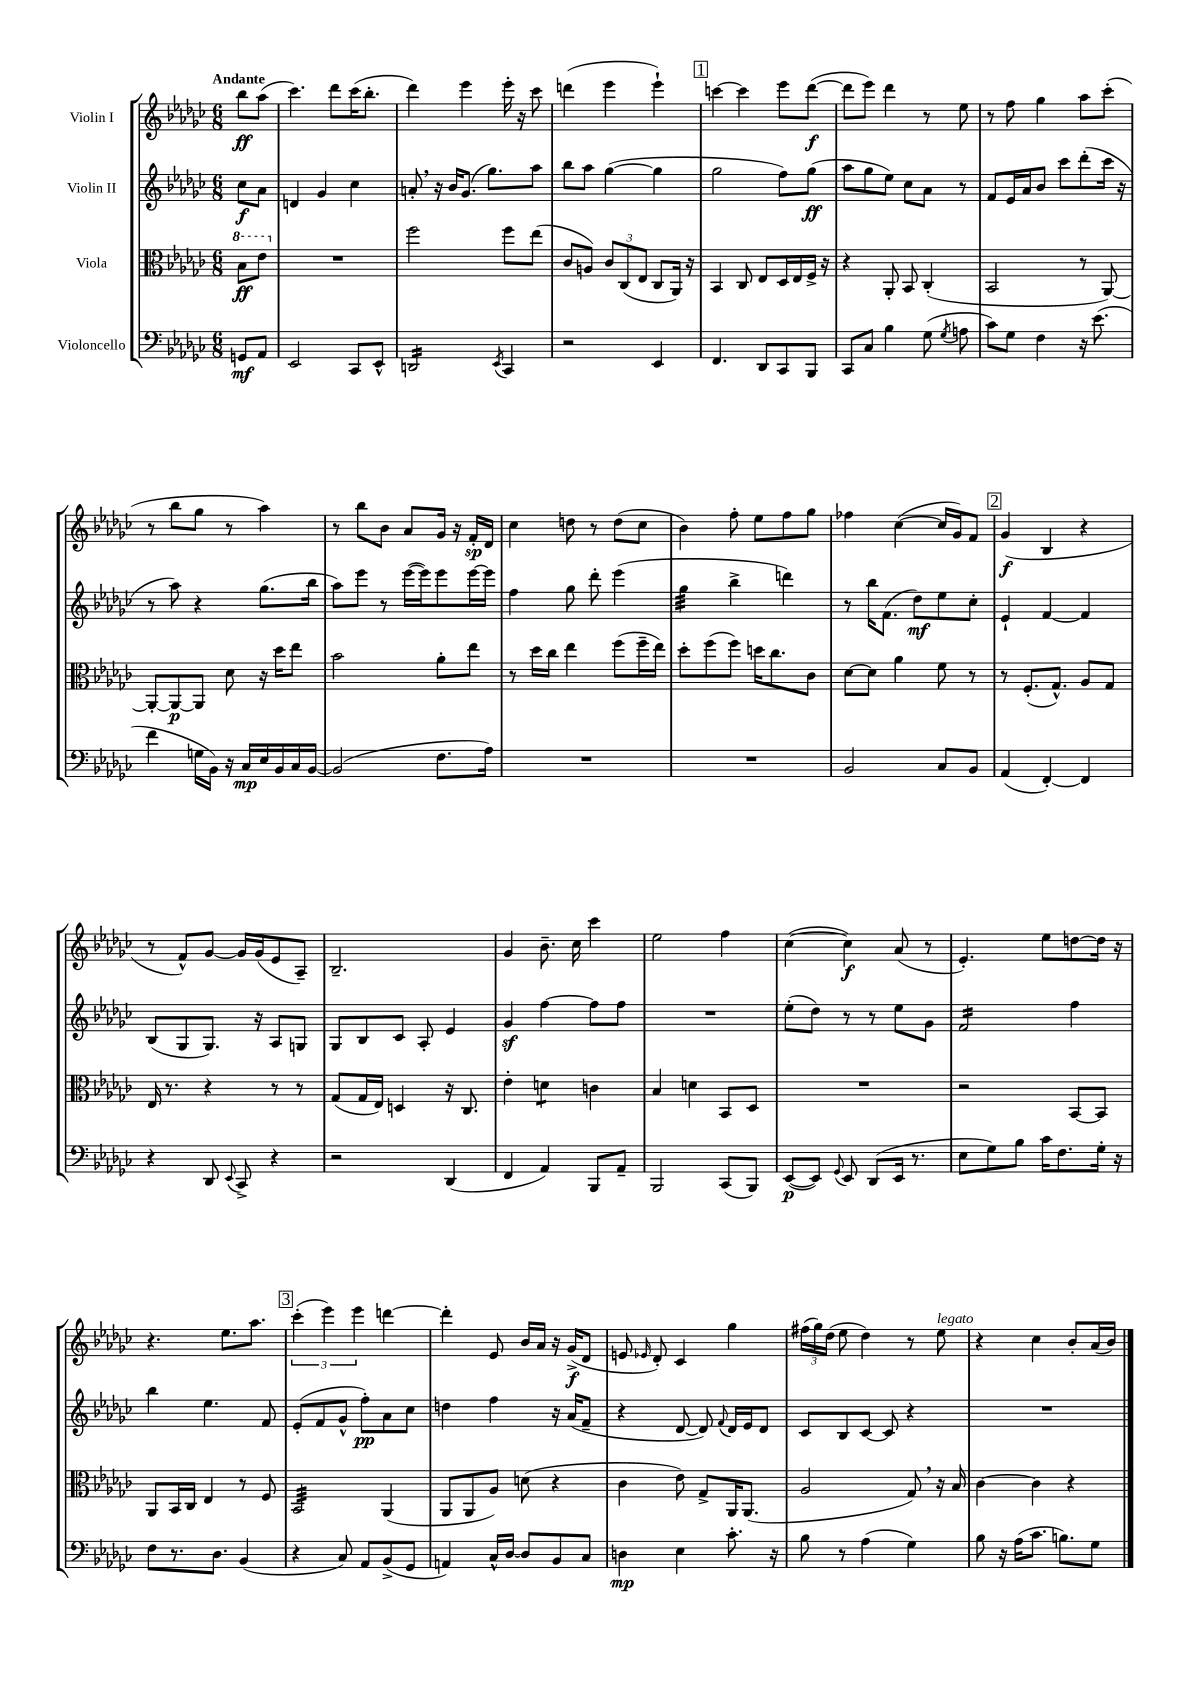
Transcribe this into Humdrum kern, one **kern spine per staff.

**kern	**dynam	**kern	**dynam	**kern	**dynam	**kern	**dynam
*part4	*part4	*part3	*part3	*part2	*part2	*part1	*part1
*staff4	*staff4	*staff3	*staff3	*staff2	*staff2	*staff1	*staff1
*I"Violoncello	*	*I"Viola	*	*I"Violin II	*	*I"Violin I	*
*clefF4	*	*clefC3	*	*clefG2	*	*clefG2	*
*k[b-e-a-d-g-c-]	*	*k[b-e-a-d-g-c-]	*	*k[b-e-a-d-g-c-]	*	*k[b-e-a-d-g-c-]	*
*M6/8	*	*M6/8	*	*M6/8	*	*M6/8	*
*	*	*8va	*	*	*	*	*
=	=	=	=	=	=	=	=
!	!	!	!	!	!	!LO:TX:a:B:t=Andante	!
8GGn/L	mf	8b-\L	ff	8cc-\L	f	8bb-\L	ff
8AA-/J	.	8ee-\J	.	8a-\J	.	(8aa-\J	.
=1	=1	=1	=1	=1	=1	=1	=1
*	*	*X8va	*	*	*	*	*
2EE-/	.	2.r	.	4dn/	.	4.ccc-\)	.
.	.	.	.	4g-/	.	.	.
.	.	.	.	.	.	8ddd-\L	.
8CC-/L	.	.	.	4cc-\	.	(16ccc-\K	.
.	.	.	.	.	.	8.bb-'\J	.
8EE-^^/J	.	.	.	.	.	.	.
=2	=2	=2	=2	=2	=2	=2	=2
*tremolo	*	*	*	*	*	*	*
16DDn/LL	.	2ff\	.	8an',/	.	4ddd-\)	.
16DDn/	.	.	.	.	.	.	.
16DDn/	.	.	.	16r	.	.	.
16DDn/	.	.	.	16b-/KL	.	.	.
16DDn/	.	.	.	(8.g-/J	.	4eee-\	.
16DDn/	.	.	.	.	.	.	.
16DDn/	.	.	.	.	.	.	.
16DDn/JJ	.	.	.	8.gg-\L)	.	.	.
*Xtremolo	*	*	*	*	*	*	*
8qEE-/	.	.	.	.	.	.	.
4CC-/	.	8ff\L	.	.	.	16eee-'\	.
.	.	.	.	.	.	16r	.
.	.	(8ee-\J	.	8aa-\J	.	8ccc-\	.
=3	=3	=3	=3	=3	=3	=3	=3
2r	.	8c-/L	.	8bb-\L	.	(4dddn\	.
.	.	8An/J)	.	8aa-\J	.	.	.
.	.	12c-/L	.	([4gg-\	.	4eee-\	.
.	.	(12C-/	.	.	.	.	.
.	.	12E-/J	.	.	.	.	.
4EE-/	.	8C-/L	.	4gg-\]	.	4eee-`\)	.
.	.	16AA-/Jk)	.	.	.	.	.
.	.	16r	.	.	.	.	.
!!LO:REH:place=s1:t=1
=4	=4	=4	=4	=4	=4	=4	=4
4.FF/	.	4BB-/	.	2gg-\	.	[4cccn\	.
.	.	8C-/	.	.	.	4ccc\]	.
8DD-/L	.	8E-/L	.	.	.	.	.
8CC-/	.	16D-/L	.	8ff\L)	.	8eee-\L	.
.	.	16E-/	.	.	.	.	.
8BBB-/J	.	16F^/JJ	.	(8gg-\J	ff	([8ddd-\J	f
.	.	16r	.	.	.	.	.
=5	=5	=5	=5	=5	=5	=5	=5
8CC-/L	.	4r	.	8aa-\L	.	8ddd-\L]	.
8C-/J	.	.	.	8gg-\	.	8eee-\J)	.
4B-\	.	8AA-'/	.	8ee-\J)	.	4ddd-\	.
.	.	8BB-/	.	8cc-\L	.	.	.
(8G-\	.	(4C-'/	.	8a-\J	.	8r	.
8qG-/	.	.	.	.	.	.	.
8An\	.	.	.	8r	.	8ee-\	.
=6	=6	=6	=6	=6	=6	=6	=6
8c-\L)	.	2BB-/	.	8f/L	.	8r	.
8G-\J	.	.	.	16e-/L	.	8ff\	.
.	.	.	.	16a-/J	.	.	.
4F\	.	.	.	8b-/J	.	4gg-\	.
.	.	.	.	8ccc-\L	.	.	.
16r	.	8r	.	(8ddd-'\	.	8aa-\L	.
(8.e-\	.	.	.	.	.	.	.
.	.	[8AA-/)	.	16ccc-\Jk	.	(8ccc-'\J	.
.	.	.	.	16r	.	.	.
!!LO:LB:g=z
=7	=7	=7	=7	=7	=7	=7	=7
4f\	.	8AA-'/L_	.	8r	.	8r	.
.	.	8AA-/_	p	8aa-\)	.	8bb-\L	.
16Gn\LL	.	8AA-/J]	.	4r	.	8gg-\J	.
16BB-\JJ)	.	.	.	.	.	.	.
16r	.	8d-\	.	.	.	8r	.
16C-/LL	mp	.	.	.	.	.	.
16E-/	.	16r	.	(8.gg-\L	.	4aa-\)	.
16BB-/	.	16dd-\KL	.	.	.	.	.
16C-/	.	8ee-\J	.	.	.	.	.
[16BB-/JJ	.	.	.	16bb-\Jk	.	.	.
=8	=8	=8	=8	=8	=8	=8	=8
(2BB-/]	.	2b-\	.	8aa-\L)	.	8r	.
.	.	.	.	8eee-\J	.	8bb-\L	.
.	.	.	.	8r	.	8b-\J	.
.	.	.	.	([16eee-\LL	.	8a-/L	.
.	.	.	.	16eee-\J])	.	.	.
8.F\L	.	8a-'\L	.	8eee-\	.	16g-/Jk	.
.	.	.	.	.	.	16r	.
.	.	8ee-\J	.	[16eee-\L	.	16f'/LL	sp
16A-\Jk)	.	.	.	16eee-\JJ]	.	16d-/JJ	.
=9	=9	=9	=9	=9	=9	=9	=9
2.r	.	8r	.	4ff\	.	4cc-\	.
.	.	16dd-\LL	.	.	.	.	.
.	.	16cc-\JJ	.	.	.	.	.
.	.	4ee-\	.	8gg-\	.	8ddn\	.
.	.	.	.	8ddd-'\	.	8r	.
.	.	(8ff\L	.	(4eee-\	.	(8dd\L	.
.	.	16ff~\L	.	.	.	8cc-\J	.
.	.	16ee-\JJ)	.	.	.	.	.
=10	=10	=10	=10	=10	=10	=10	=10
*	*	*	*	*tremolo	*	*	*
2.r	.	8dd-'\L	.	32gg-\LLL	.	4b-\)	.
.	.	.	.	32gg-\	.	.	.
.	.	.	.	32gg-\	.	.	.
.	.	.	.	32gg-\	.	.	.
.	.	(8ff\	.	32gg-\	.	.	.
.	.	.	.	32gg-\	.	.	.
.	.	.	.	32gg-\	.	.	.
.	.	.	.	32gg-\JJJ	.	.	.
*	*	*	*	*Xtremolo	*	*	*
.	.	8ff\J)	.	4bb-^\	.	8ff'\	.
.	.	16ddn\KL	.	.	.	8ee-\L	.
.	.	8.cc-\	.	.	.	.	.
.	.	.	.	4dddn\)	.	8ff\	.
.	.	8c-\J	.	.	.	8gg-\J	.
=11	=11	=11	=11	=11	=11	=11	=11
2BB-/	.	[8d-\L	.	8r	.	4ff-X\	.
.	.	8d-\J]	.	16bb-\KL	.	.	.
.	.	.	.	(8.f\J	.	.	.
.	.	4a-\	.	.	.	([4cc-\	.
.	.	.	.	8dd-\L)	mf	.	.
8C-/L	.	8f\	.	8ee-\	.	16cc-/LL]	.
.	.	.	.	.	.	16g-/J)	.
8BB-/J	.	8r	.	8cc-'\J	.	8f/J	.
!!LO:REH:place=s1:t=2
=12	=12	=12	=12	=12	=12	=12	=12
(4AA-/	.	8r	.	4e-`/	.	(4g-/	f
.	.	(8.F'/L	.	.	.	.	.
[4FF'/)	.	.	.	[4f/	.	4B-/	.
.	.	8.G-^^/J)	.	.	.	.	.
4FF/]	.	8A-/L	.	4f/]	.	4r	.
.	.	8G-/J	.	.	.	.	.
!!LO:LB:g=z
=13	=13	=13	=13	=13	=13	=13	=13
4r	.	16E-/	.	(8B-/L	.	8r	.
.	.	8.r	.	.	.	.	.
.	.	.	.	8G-/	.	8f^^/L)	.
8DD-/	.	4r	.	8.G-/J)	.	[8g-/J	.
8qqEE-/	.	.	.	.	.	.	.
8CC-^/	.	.	.	.	.	16g-/LL]	.
.	.	.	.	16r	.	(16g-/J	.
4r	.	8r	.	8A-/L	.	8e-/	.
.	.	8r	.	8Gn/J	.	8A-~/J)	.
=14	=14	=14	=14	=14	=14	=14	=14
2r	.	(8G-/L	.	8G-/L	.	2.B-~/	.
.	.	16G-/L	.	8B-/	.	.	.
.	.	16E-/JJ)	.	.	.	.	.
.	.	4Dn/	.	8c-/J	.	.	.
.	.	.	.	8A-'/	.	.	.
(4DD-/	.	16r	.	4e-/	.	.	.
.	.	8.C-/	.	.	.	.	.
=15	=15	=15	=15	=15	=15	=15	=15
4FF/	.	4e-'\	.	4g-z/	.	4g-/	.
*	*	*tremolo	*	*	*	*	*
4AA-/)	.	8dn\L	.	[4ff\	.	8.b-~\	.
.	.	8dn\J	.	.	.	.	.
*	*	*Xtremolo	*	*	*	*	*
.	.	.	.	.	.	16cc-\	.
8BBB-/L	.	4cn\	.	8ff\L]	.	4ccc-\	.
8AA-~/J	.	.	.	8ff\J	.	.	.
=16	=16	=16	=16	=16	=16	=16	=16
2BBB-/	.	4B-/	.	2.r	.	2ee-\	.
.	.	4dn\	.	.	.	.	.
(8CC-/L	.	8BB-/L	.	.	.	4ff\	.
8BBB-/J)	.	8D-/J	.	.	.	.	.
=17	=17	=17	=17	=17	=17	=17	=17
([8EE-/L	p	2.r	.	(8ee-'\L	.	([4cc-\	.
8EE-/J])	.	.	.	8dd-\J)	.	.	.
8qqGG-/	.	.	.	.	.	.	.
8EE-/	.	.	.	8r	.	4cc-\])	f
(8DD-/L	.	.	.	8r	.	.	.
16EE-/Jk	.	.	.	8ee-\L	.	(8a-/	.
8.r	.	.	.	.	.	.	.
.	.	.	.	8g-\J	.	8r	.
=18	=18	=18	=18	=18	=18	=18	=18
*	*	*	*	*tremolo	*	*	*
8E-\L	.	2r	.	16f/LL	.	4.e-'/)	.
.	.	.	.	16f/	.	.	.
8G-\)	.	.	.	16f/	.	.	.
.	.	.	.	16f/	.	.	.
8B-\J	.	.	.	16f/	.	.	.
.	.	.	.	16f/	.	.	.
16c-\KL	.	.	.	16f/	.	8ee-\L	.
8.F\	.	.	.	16f/JJ	.	.	.
*	*	*	*	*Xtremolo	*	*	*
.	.	[8BB-/L	.	4ff\	.	[8ddn\	.
16G-'\Jk	.	8BB-/J]	.	.	.	16dd\Jk]	.
16r	.	.	.	.	.	16r	.
!!LO:LB:g=z
=19	=19	=19	=19	=19	=19	=19	=19
8F\L	.	8AA-/L	.	4bb-\	.	4.r	.
8.r	.	16BB-/L	.	.	.	.	.
.	.	16C-/JJ	.	.	.	.	.
.	.	4E-/	.	4.ee-\	.	.	.
8.D-\J	.	.	.	.	.	.	.
.	.	.	.	.	.	8.ee-\L	.
(4BB-/	.	8r	.	.	.	.	.
.	.	.	.	.	.	8.aa-\J	.
.	.	8F/	.	8f/	.	.	.
!!LO:REH:place=s1:t=3
=20	=20	=20	=20	=20	=20	=20	=20
*	*	*tremolo	*	*	*	*	*
4r	.	32BB-/LLL	.	(8e-'/L	.	(6ccc-'\	.
.	.	32BB-/	.	.	.	.	.
.	.	32BB-/	.	.	.	.	.
.	.	32BB-/	.	.	.	.	.
.	.	32BB-/	.	8f/	.	.	.
.	.	32BB-/	.	.	.	.	.
.	.	.	.	.	.	6eee-\)	.
.	.	32BB-/	.	.	.	.	.
.	.	32BB-/	.	.	.	.	.
8C-/)	.	32BB-/	.	8g-^^/J	.	.	.
.	.	32BB-/	.	.	.	.	.
.	.	32BB-/	.	.	.	.	.
.	.	.	.	.	.	6eee-\	.
.	.	32BB-/	.	.	.	.	.
8AA-/L	.	32BB-/	.	8ff'\L)	pp	.	.
.	.	32BB-/	.	.	.	.	.
.	.	32BB-/	.	.	.	.	.
.	.	32BB-/JJJ	.	.	.	.	.
*	*	*Xtremolo	*	*	*	*	*
(8BB-^/	.	(4AA-/	.	8a-\	.	[4dddn\	.
8GG-/J	.	.	.	8cc-\J	.	.	.
=21	=21	=21	=21	=21	=21	=21	=21
4AAn/)	.	8AA-/L	.	4ddn\	.	4ddd'\]	.
.	.	8AA-/	.	.	.	.	.
16C-^^/LL	.	8A-/J)	.	4ff\	.	8e-/	.
[16D-/JJ	.	.	.	.	.	.	.
8D-/L]	.	(8dn\	.	.	.	16b-/LL	.
.	.	.	.	.	.	16a-/JJ	.
8BB-/	.	4r	.	16r	.	16r	.
.	.	.	.	(16a-/KL	.	(16g-^/KL	f
8C-/J	.	.	.	8f~/J	.	8d-/J	.
=22	=22	=22	=22	=22	=22	=22	=22
4Dn\	mp	4c-\	.	4r	.	8en/	.
.	.	.	.	.	.	16qqe-X/	.
.	.	.	.	.	.	8d-'/)	.
4E-\	.	8e-\)	.	[8d-/	.	4c-/	.
.	.	8G-^/L	.	8d-/])	.	.	.
.	.	.	.	8qqf/	.	.	.
8.c-'\	.	16AA-/K	.	16d-/LL	.	4gg-\	.
.	.	(8.AA-/J	.	16e-/J	.	.	.
.	.	.	.	8d-/J	.	.	.
16r	.	.	.	.	.	.	.
=23	=23	=23	=23	=23	=23	=23	=23
8B-\	.	2A-/	.	8c-/L	.	(24ff#X\LL	.
.	.	.	.	.	.	24gg-\)	.
.	.	.	.	.	.	(24dd-\JJ	.
8r	.	.	.	8B-/	.	8ee-\	.
(4A-\	.	.	.	[8c-/J	.	4dd-\)	.
.	.	.	.	8c-/]	.	.	.
4G-\)	.	8G-,/)	.	4r	.	8r	.
!	!	!	!	!	!	!LO:TX:a:i:t=legato	!
.	.	16r	.	.	.	8ee-\	.
.	.	16B-/	.	.	.	.	.
=24	=24	=24	=24	=24	=24	=24	=24
8B-\	.	[4c-\	.	2.r	.	4r	.
16r	.	.	.	.	.	.	.
(16A-\KL	.	.	.	.	.	.	.
8.c-\J	.	4c-\]	.	.	.	4cc-\	.
8.Bn\L)	.	.	.	.	.	.	.
.	.	4r	.	.	.	8b-'/L	.
8G-\J	.	.	.	.	.	(16a-/L	.
.	.	.	.	.	.	16b-/JJ)	.
==	==	==	==	==	==	==	==
*-	*-	*-	*-	*-	*-	*-	*-
